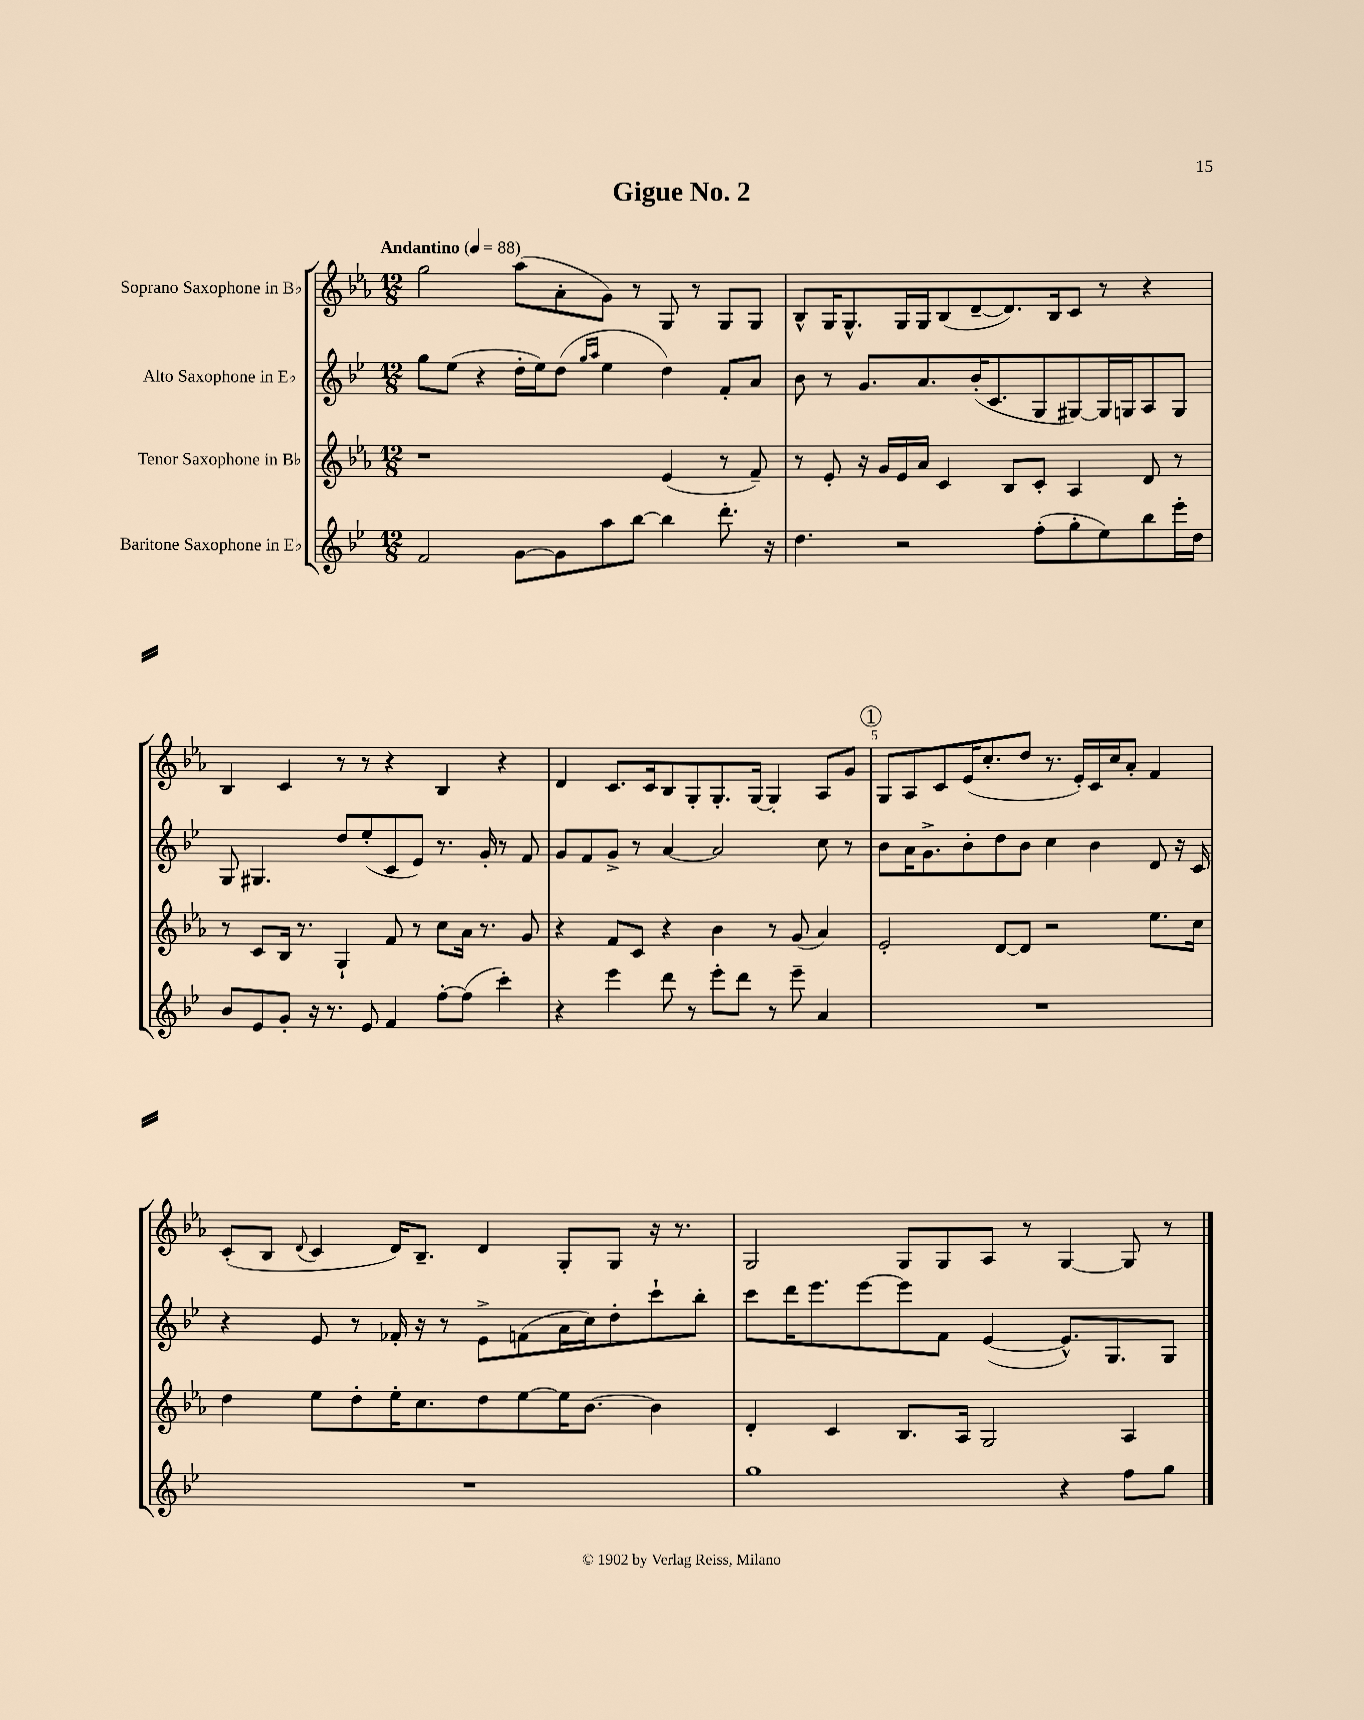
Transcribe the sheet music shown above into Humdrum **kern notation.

**kern	**kern	**kern	**kern
*part4	*part3	*part2	*part1
*staff4	*staff3	*staff2	*staff1
*I"Baritone Saxophone in E♭	*I"Tenor Saxophone in B♭	*I"Alto Saxophone in E♭	*I"Soprano Saxophone in B♭
*clefG2	*clefG2	*clefG2	*clefG2
*k[b-e-]	*k[b-e-a-]	*k[b-e-]	*k[b-e-a-]
*M12/8	*M12/8	*M12/8	*M12/8
*MM88	*MM88	*MM88	*MM88
=1	=1	=1	=1
!	!	!	!LO:TX:a:B:t=Andantino
2f/	1r	8gg\L	2gg\
.	.	(8ee-\J	.
.	.	4r	.
[8g\L	.	16dd'\LL	(8aa-\L
.	.	16ee-\J)	.
8g\]	.	(8dd\J	8a-'\
.	.	16qqgg/LL	.
.	.	16qqaa/JJ	.
8aa\	.	4ee-\	8g\J)
[8bb-\J	.	.	8r
4bb-\]	(4e-/	4dd\)	8G/
.	.	.	8r
8.ddd'\	8r	8f'/L	8G/L
.	8f~/)	8a/J	8G/J
16r	.	.	.
=2	=2	=2	=2
4.dd\	8r	8b-\	8B-^^/L
.	8e-'/	8r	16G/K
.	.	.	8.G^^/
.	16r	8.g/L	.
.	16g/LL	.	.
2r	16e-/	.	16G/L
.	16a-/JJ	8.a/	16G/J
.	4c/	.	(8B-/
.	.	(16b-'/K	[8d~/
.	.	8.c/	.
.	8B-/L	.	8.d/])
(8ff'\L	8c'/J	8G/	.
.	.	.	16B-/k
8gg'\	4A-/	[8G#X/)	8c/J
8ee-\)	.	16G#/L]	8r
.	.	16Gn/J	.
8bb-\	8d/	8A/	4r
16eee-'\L	8r	8G/J	.
16dd\JJ	.	.	.
!!LO:LB:g=z
=3	=3	=3	=3
8b-/L	8r	8G/	4B-/
8e-/	8c/L	4.G#X/	.
8g'/J	16B-/Jk	.	4c/
.	8.r	.	.
16r	.	.	.
8.r	.	.	.
.	4G`/	8dd/L	8r
8e-/	.	(8ee-'/	8r
4f/	8f/	8c/	4r
.	8r	8e-/J)	.
[8ff'\L	8cc\L	8.r	4B-/
(8ff\J]	16a-\Jk	.	.
.	8.r	16g'/	.
4ccc'\)	.	8r	4r
.	8g/	8f/	.
=4	=4	=4	=4
4r	4r	8g/L	4d/
.	.	8f/	.
4eee-\	8f/L	8g^/J	8.c/L
.	8c/J	8r	.
.	.	.	16c/k
8ddd\	4r	[4a/	8B-/
8r	.	.	8G'/
8eee-'\L	4b-\	2a/]	8.G'/
8ddd\J	.	.	.
.	.	.	[16G/Jk
8r	8r	.	4G'/]
8eee-~\	(8g/	.	.
4a/	4a-/)	8cc\	8A-/L
.	.	8r	8g/J
!!LO:REH:place=s1:t=1
=5	=5	=5	=5
1.r	2e-'/	8b-\L	8G/L
.	.	16a\K	8A-/
.	.	8.g^\	.
.	.	.	8c/
.	.	8b-'\	(16e-/K
.	.	.	8.cc'/
.	[8d/L	8dd\	.
.	8d/J]	8b-\J	8dd/J
.	2r	4cc\	8.r
.	.	.	16e-'/LL)
.	.	4b-\	16c/
.	.	.	16cc/J
.	.	.	8a-'/J
.	8.ee-\L	8d/	4f/
.	.	16r	.
.	16cc\Jk	16c/	.
!!LO:LB:g=z
=6	=6	=6	=6
1.r	4dd\	4r	(8c'/L
.	.	.	8B-/J
.	.	.	8qqd/
.	8ee-\L	8e-/	4c/
.	8dd'\	8r	.
.	16ee-'\K	16f-X'/	16d/KL)
.	8.cc\	16r	8.B-~/J
.	.	8r	.
.	8dd\	8e-^\L	4d/
.	[8ee-\	(8fn\	.
.	16ee-\K]	16a\L	8G'/L
.	[8.b-\J	16cc\J)	.
.	.	8dd'\	8G/J
.	4b-\]	8ccc`\	16r
.	.	.	8.r
.	.	8bb-'\J	.
=7	=7	=7	=7
1gg	4d'/	8ccc\L	2G/
.	.	16ddd\K	.
.	.	8.eee-\	.
.	4c/	.	.
.	.	[8eee-\	.
.	8.B-/L	8eee-\]	8G/L
.	.	8f\J	8G/
.	16A-/Jk	.	.
.	2G/	([4e-/	8A-/J
.	.	.	8r
4r	.	8.e-^^/L])	[4G/
.	.	8.G/	.
8ff\L	4A-/	.	8G/]
8gg\J	.	8G/J	8r
==	==	==	==
*-	*-	*-	*-
